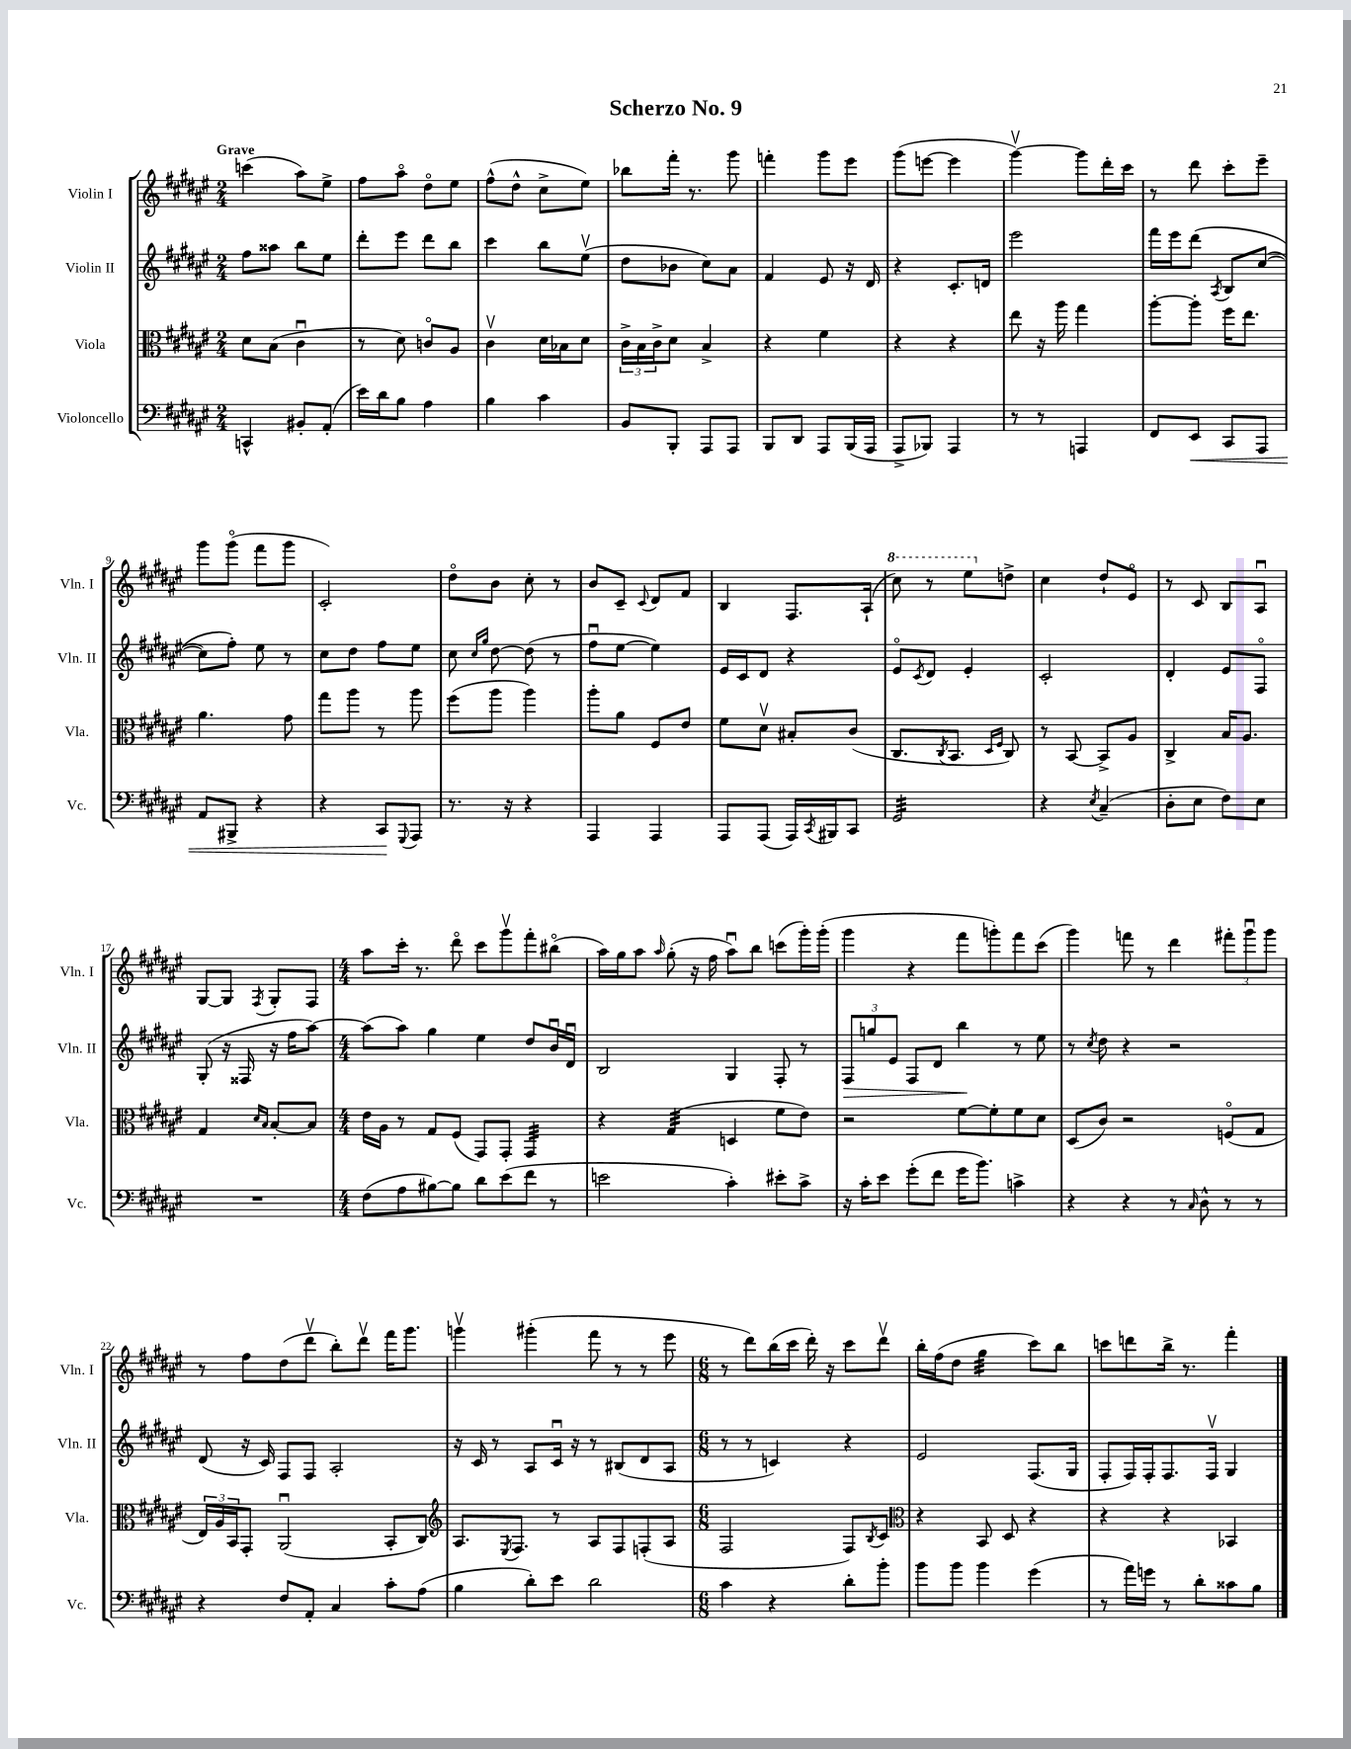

**kern	**kern	**kern	**kern
*staff4	*staff3	*staff2	*staff1
*clefF4	*clefC3	*clefG2	*clefG2
*k[f#c#g#d#a#e#]	*k[f#c#g#d#a#e#]	*k[f#c#g#d#a#e#]	*k[f#c#g#d#a#e#]
*M2/4	*M2/4	*M2/4	*M2/4
4CC^^/	8d#\L	8ff#\L	(4ccc\
.	(8B\J	8aa##\J	.
8BB#'/L	4c#u\	8bb\L	8aa#\L)
(8AA#'/J	.	8ee#\J	8ee#^\J
=	=	=	=
16e#\LL)	8r	8ddd#'\L	8ff#\L
16d#\J	.	.	.
8B\J	8d#\)	8eee#\J	8aa#o\J
4A#\	8co/L	8ddd#\L	8dd#o\L
.	8A#/J	8bb\J	8ee#\J
=	=	=	=
4B\	4c#v\	4ccc#\	(8ff#^^\L
.	.	.	8dd#^^\J
4c#\	16d#\LL	8bb\L	8cc#^\L
.	16B-\J	.	.
.	8d#\J	(8ee#v\J	8ee#\J)
=	=	=	=
8BB/L	24c#^\LL	8dd#\L	8bb-\L
.	24B\	.	.
.	24c#^\J	.	.
8BBB'/J	8d#\J	8b-\J	16fff#'\Jk
.	.	.	8.r
8AAA#/L	4B^/	8cc#\L)	.
8AAA#/J	.	8a#\J	8ggg#\
=	=	=	=
8BBB/L	4r	4f#/	4fff'\
8DD#/J	.	.	.
8AAA#/L	4f#\	8e#/	8ggg#\L
(16BBB/L	.	16r	8eee#\J
16AAA#/JJ	.	16d#/	.
=	=	=	=
8AAA#^/L	4r	4r	(8ggg#\L
8BBB-/J)	.	.	[8eee\J
4AAA#/	4r	8.c#'/L	4eee\]
.	.	16d/Jk	.
=	=	=	=
8r	8ee#\	2eee#\	[4ggg#v\)
8r	16r	.	.
.	16aa#\	.	.
4AAA/	4gg#\	.	8ggg#\]L
.	.	.	16ddd#'\L
.	.	.	16ccc#\JJ
=	=	=	=
8FF#/L	[8aa#'\L	16fff#\LL	8r
.	.	16eee#\J	.
8EE#/J	8aa#'\]J	&(8ddd#\J	8ddd#\
.	.	8qA#/	.
8CC#/L	16ff#\LK	8B/L	8ccc#'\L
.	8.ee#\J	.	.
8AAA#/J	.	([8cc#/J	8eee#~\J
=	=	=	=
8AA#/L	4.a#\	8cc#\]L)	8ggg#\L
8BBB#^/J	.	8ff#'\J&)	(8ggg#o\J
4r	.	8ee#\	8fff#\L
.	8g#\	8r	8ggg#\J
=	=	=	=
4r	8gg#\L	8cc#\L	2c#'/)
.	8aa#\J	8dd#\J	.
8CC#/L	8r	8ff#\L	.
8qqGGG#/	.	.	.
8AAA#/J	8aa#\	8ee#\J	.
=	=	=	=
8.r	(8ff#\L	8cc#\	8dd#o\L
.	.	16qqcc#/LL	.
.	.	16qqgg#/JJ	.
.	8aa#\J	[8dd#\	8b\J
16r	.	.	.
4r	4aa#\)	(8dd#\]	8cc#'\
.	.	8r	8r
=	=	=	=
4AAA#/	8aa#'\L	8ff#u\L	8b/L
.	8a#\J	[8ee#\J	8c#~/J
.	.	.	8qqc#/
4AAA#/	8F#/L	4ee#\])	8d#/L
.	8e#/J	.	8f#/J
=	=	=	=
8AAA#/L	8f#\L	16e#/LL	4B/
.	.	16c#/J	.
(8AAA#/J	8d#v\J	8d#/J	.
16AAA#/LL)	8B#'/L	4r	8.F#/L
8qCC#/	.	.	.
16BBB#/J	.	.	.
8CC#/J	(8c#/J	.	.
.	.	.	(16A#`/Jk
=	=	=	=
2GG#/	8.C#/L	8e#o/L	8ccc#\)
.	.	8qc#/	.
.	.	8d#/J	8r
.	8qC#/	.	.
.	8.BB/J	.	.
.	.	4e#'/	8eee#\L
.	16qqD#/LL	.	.
.	16qqF#/JJ	.	.
.	8C#/)	.	8dd^\J
=	=	=	=
4r	8r	2c#'/	4cc#\
.	[8BB/	.	.
8qE#/	.	.	.
(4C#~/	8BB^/]L	.	8dd#`/L
.	8A#/J	.	8e#o/J
=	=	=	=
8D#'\L	4C#^/	4d#'/	8r
8E#\J	.	.	8c#/
8F#\L)	16B/LK	8e#/L	8B/L
.	8.A#/J	.	.
8E#\J	.	8F#o/J	8A#u/J
=	=	=	=
2r	4G#/	(8G#'/	[8G#/L
.	.	16r	8G#/]J
.	.	16F##/	.
.	16qqd#/LL	.	.
.	16qqB/JJ	.	8qF#/
.	[8B'/L	16r	8G#'/L
.	.	16ff#\LK	.
.	8B/]J	[8aa#\J)	8F#/J
=	=	=	=
*M4/4	*M4/4	*M4/4	*M4/4
(8F#\L	16e#\LL	(8aa#\]L	8aa#\L
.	16A#\JJ	.	.
8A#\	8r	8aa#\J)	16ccc#'\Jk
.	.	.	8.r
[8B#\)	8G#/L	4gg#\	.
8B#\]J	(8F#/J	.	8ddd#o\
8d#\L	8GG#/L)	4ee#\	8ccc#\L
(8e#\	8GG#'/J	.	8ggg#v\
8f#\J	4GG#/	8dd#/L	8fff#'\
8r	.	16bu/L	(8bb#o\J
.	.	16d#u/JJ	.
=	=	=	=
2e\	4r	2B/	16aa#\LL)
.	.	.	16gg#\J
.	.	.	8aa#\J
.	.	.	16qqaa#/
.	(4G#/	.	(8gg#'\
.	.	.	16r
.	.	.	16ff#\
4c#'\)	4D/	4G#/	8aa#u\L)
.	.	.	8bb\J
8e#'\L	8f#\L	8F#'/	(8ccc\L
8c#^\J	8e#\J)	8r	16ggg#'\L)
.	.	.	(16ggg#'\JJ
=	=	=	=
16r	2r	12F#/L	4ggg#\
16c#'\LK	.	.	.
.	.	12gg/	.
8e#\J	.	.	.
.	.	12e#/J	.
(8g#'\L	.	8F#/L	4r
8f#\J	.	8d#/J	.
16g#\LK	[8f#\L	4bb\	8fff#\L
8.b\J)	.	.	.
.	8f#'\]	.	8ggg'\)
4c^\	8f#\	8r	8fff#\
.	8d#\J	8ee#\	(8ccc#\J
=	=	=	=
4r	(8D#/L	8r	4ggg#\)
.	.	8qcc#/	.
.	8c#/J)	8dd#\	.
4r	2r	4r	8fff\
.	.	.	8r
8r	.	2r	4ddd#\
16qqC#/	.	.	.
8D#^^\	.	.	.
8r	(8Fo/L	.	12fff#'\L
.	.	.	12ggg#u\
8r	8G#/J	.	.
.	.	.	12ggg#\J
=	=	=	=
4r	24E#/LL)	(8d#/	8r
.	24A#/	.	.
.	24BB/J	.	.
.	8GG#'/J	16r	8ff#\L
.	.	16c#/)	.
8F#/L	(2AA#u/	8F#/L	(8dd#\
8AA#'/J	.	8F#/J	8ddd#v\J
4C#/	.	2A#'/	8bb'\L)
.	.	.	8ddd#v\J
8c#'\L	8BB'/L	.	16fff#\LK
.	.	.	8.ggg#\J
(8A#\J	8C#/J)	.	.
=	=	=	=
*	*clefG2	*	*
4B\	8.A#/L	16r	4gggv\
.	.	16c#/	.
.	.	8r	.
.	8qE#/	.	.
.	8.F#/J	.	.
8d#'\L)	.	8A#/L	(4ggg#'\
8e#\J	8r	16c#u/Jk	.
.	.	16r	.
2d#\	8A#/L	8r	8fff#\
.	8F#/	(8B#/L	8r
.	(8F'/	8d#/	8r
.	8A#/J	8A#/J	8eee#\
=	=	=	=
*M6/8	*M6/8	*M6/8	*M6/8
4c#\	2F#/	8r	8r
.	.	8r	8ddd#\L)
4r	.	4c/)	(16bb\L
.	.	.	16ccc#\JJ
.	.	.	16ddd#'\)
.	.	.	16r
8d#'\L	8F#/L)	4r	8ccc#\L
.	8qB/	.	.
8b'\J	8c#/J	.	8ddd#v\J
=	=	=	=
*	*clefC3	*	*
8b\L	4r	2e#/	16bb'\LL
.	.	.	(16ff#\J
8b\J	.	.	8dd#\J
4b\	8BB/	.	4gg#\
.	8D#/	.	.
(4g#\	4r	(8.F#/L	8ccc#\L)
.	.	.	8bb\J
.	.	16G#/Jk	.
=	=	=	=
8r	4r	8F#'/L	8ccc\L
16a#\LL)	.	16F#/L)	8ddd\
16g\JJ	.	16F#'/J	.
8r	4r	8.F#/	16bb^\Jk
.	.	.	8.r
8d#'\L	.	.	.
.	.	16F#v/Jk	.
8c##\	4BB-/	4G#/	4fff#'\
8B\J	.	.	.
==	==	==	==
*-	*-	*-	*-
